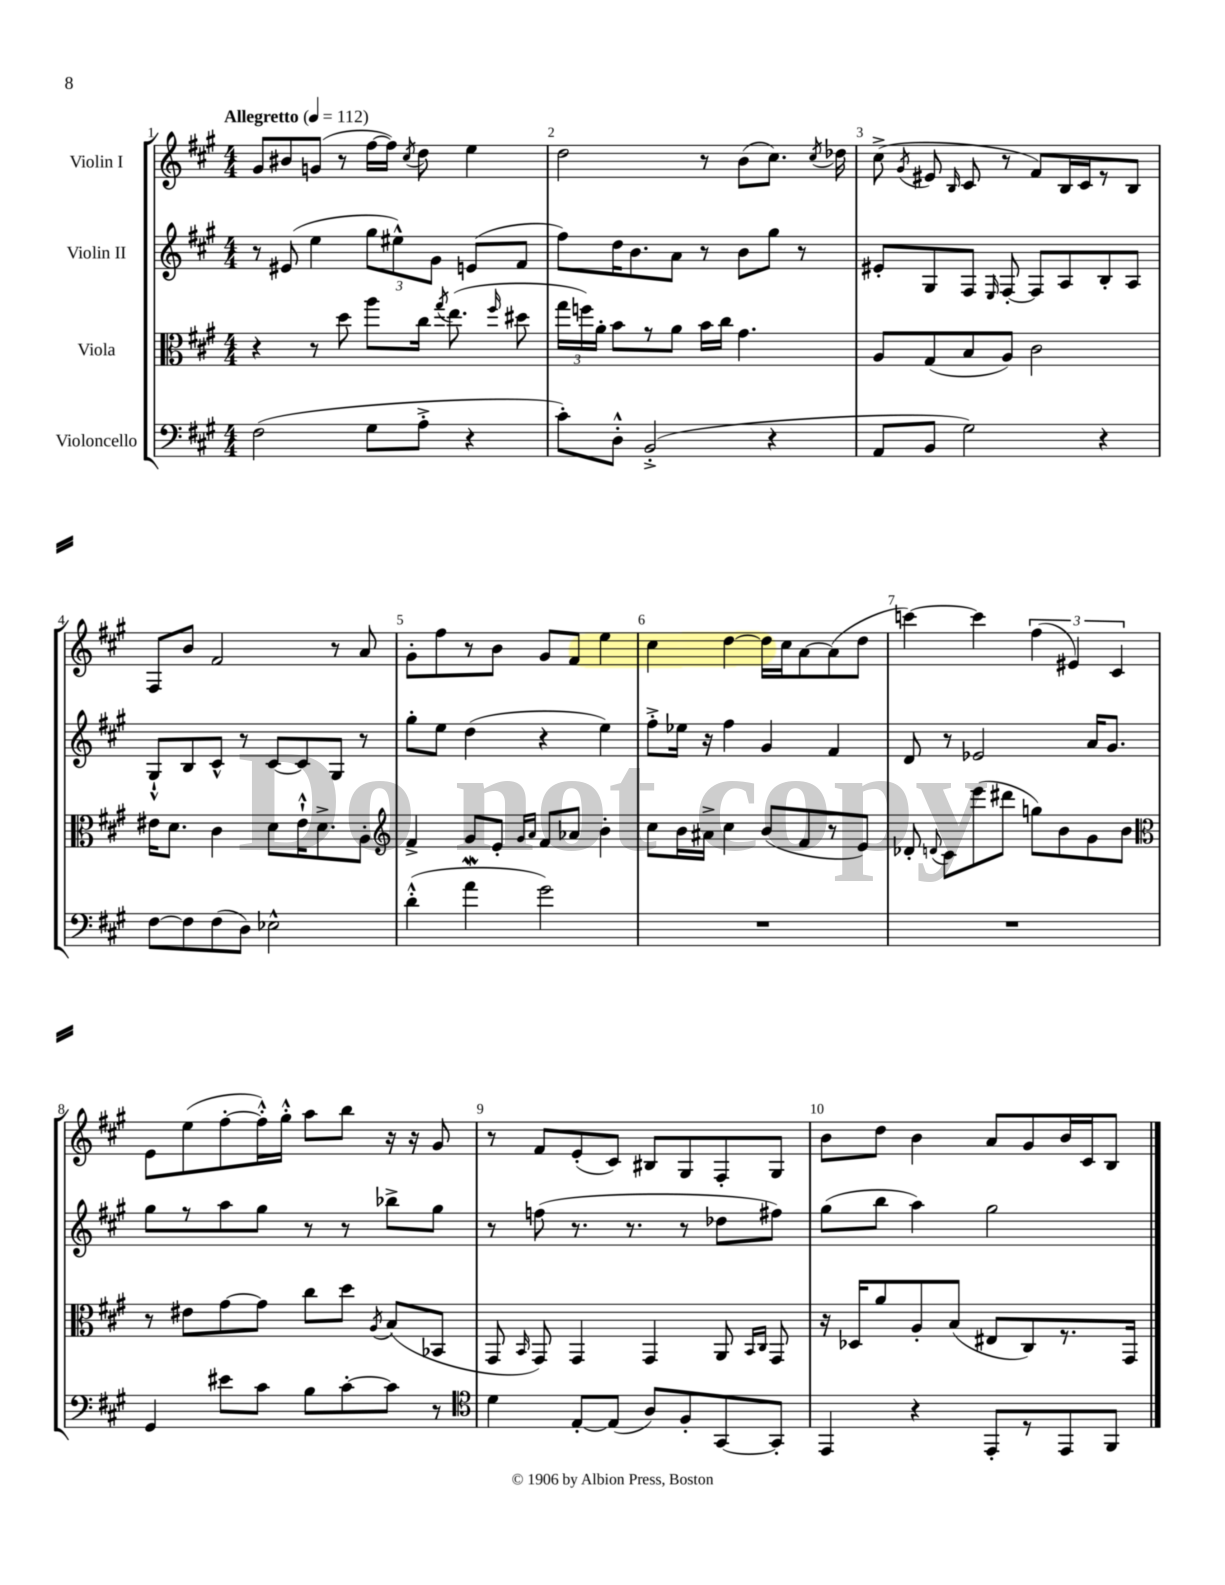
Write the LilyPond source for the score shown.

<<
\new StaffGroup <<
\new Staff = "s0" \with { instrumentName = "Violin I" } {
    \clef treble \key a \major \numericTimeSignature \time 4/4 \tempo "Allegretto" 4 = 112
    \autoBeamOff gis'8[ bis'8 g'8]( r8 fis''16[~ fis''16]) \acciaccatura { cis''8 } d''8 e''4 |
    d''2 r8 b'8[( cis''8.]) \acciaccatura { cis''8 } des''16 |
    cis''8->( \acciaccatura { gis'8 } eis'8 \grace { b16 } cis'8 r8 fis'8[) b16 cis'16 r8 b8] |
    fis8[ b'8] fis'2 r8 a'8 |
    gis'8[-. fis''8 r8 b'8] gis'8[ fis'8] e''4 |
    cis''4 d''4~ d''16[ cis''16 a'8~ a'8( d''8] |
    c'''4~) c'''4 \tuplet 3/2 { fis''4( eis'4) cis'4 } |
    e'8[ e''8( fis''8~-. fis''16-.-^) gis''16]-.-^ a''8[ b''8] r16 r16 gis'8 |
    r8 fis'8[ e'8-.( cis'8]) bis8[ gis8 fis8-. gis8] |
    b'8[ d''8] b'4 a'8[ gis'8 b'16 cis'16 b8] \bar "|." |
}
\new Staff = "s1" \with { instrumentName = "Violin II" } {
    \clef treble \key a \major \numericTimeSignature \time 4/4
    \autoBeamOff r8 eis'8( e''4 \tuplet 3/2 { gis''8[ eis''8-^) gis'8] } e'8[( fis'8] |
    fis''8[) d''16 b'8. a'8] r8 b'8[ gis''8] r8 |
    eis'8[-. gis8 fis8] \grace { e16 } fis8~-. fis8[ a8 b8-. a8] |
    gis8[-!-^ b8 cis'8]-^ r8 cis'8[~ cis'8 gis8] r8 |
    gis''8[-. e''8] d''4( r4 e''4) |
    fis''8[-.-> ees''16] r16 fis''4 gis'4 fis'4 |
    d'8 r8 ees'2 a'16[ gis'8.] |
    gis''8[ r8 a''8 gis''8] r8 r8 bes''8[-> gis''8] |
    r8 f''8( r8. r8. r8 des''8[ fis''8]) |
    gis''8[( b''8] a''4) gis''2 \bar "|." |
}
\new Staff = "s2" \with { instrumentName = "Viola" } {
    \clef alto \key a \major \numericTimeSignature \time 4/4
    \autoBeamOff r4 r8 d''8 a''8[ cis''16] \acciaccatura { gis''8 } e''8.( \grace { fis''16 } dis''8 |
    \tuplet 3/2 { gis''16[ f''16) a'16]-. } b'8[ r8 a'8] b'16[ cis''16] gis'4. |
    a8[ gis8( b8 a8]) cis'2 |
    eis'16[ d'8.] cis'4 d'8[ eis'16-!-^ d'8.-> a8]-. |
    \clef treble fis'4-> gis'8[ e'8]-. \grace { gis'16[ a'16] } fis'8[ aes'8] b'4-. |
    cis''8[ b'16 ais'16]-> cis''4 b'8[( fis'8 r8 e'8]) |
    des'8-. \appoggiatura { d'8 } cis'8[ e'''8( dis'''8] g''8[) b'8 gis'8 b'8] |
    \clef alto r8 eis'8[ gis'8~ gis'8] cis''8[ d''8] \acciaccatura { a8 } b8[( bes,8] |
    gis,8 \grace { b,16 } gis,8) gis,4 gis,4 a,8 \grace { b,16[ cis16] } gis,8 |
    r16 des16[ a'8 a8-. b8]( eis8[ cis8) r8. gis,16] \bar "|." |
}
\new Staff = "s3" \with { instrumentName = "Violoncello" } {
    \clef bass \key a \major \numericTimeSignature \time 4/4
    \autoBeamOff fis2( gis8[ a8]-.-> r4 |
    cis'8[-.) d8]-.-^ b,2-.->( r4 |
    a,8[ b,8] gis2) r4 |
    fis8[~ fis8 fis8( d8]) ees2-^ |
    d'4-.-^( a'4\mordent gis'2) |
    R1 |
    R1 |
    gis,4 eis'8[ cis'8] b8[ cis'8~-. cis'8] r8 |
    \clef tenor d'4 e8[~-. e8]( a8[) fis8-. gis,8~ gis,8]-. |
    e,4 r4 e,8[-. r8 e,8 fis,8] \bar "|." |
}
>>
>>
\layout { \context { \Score \override BarNumber.break-visibility = ##(#f #t #t) barNumberVisibility = #all-bar-numbers-visible } }
